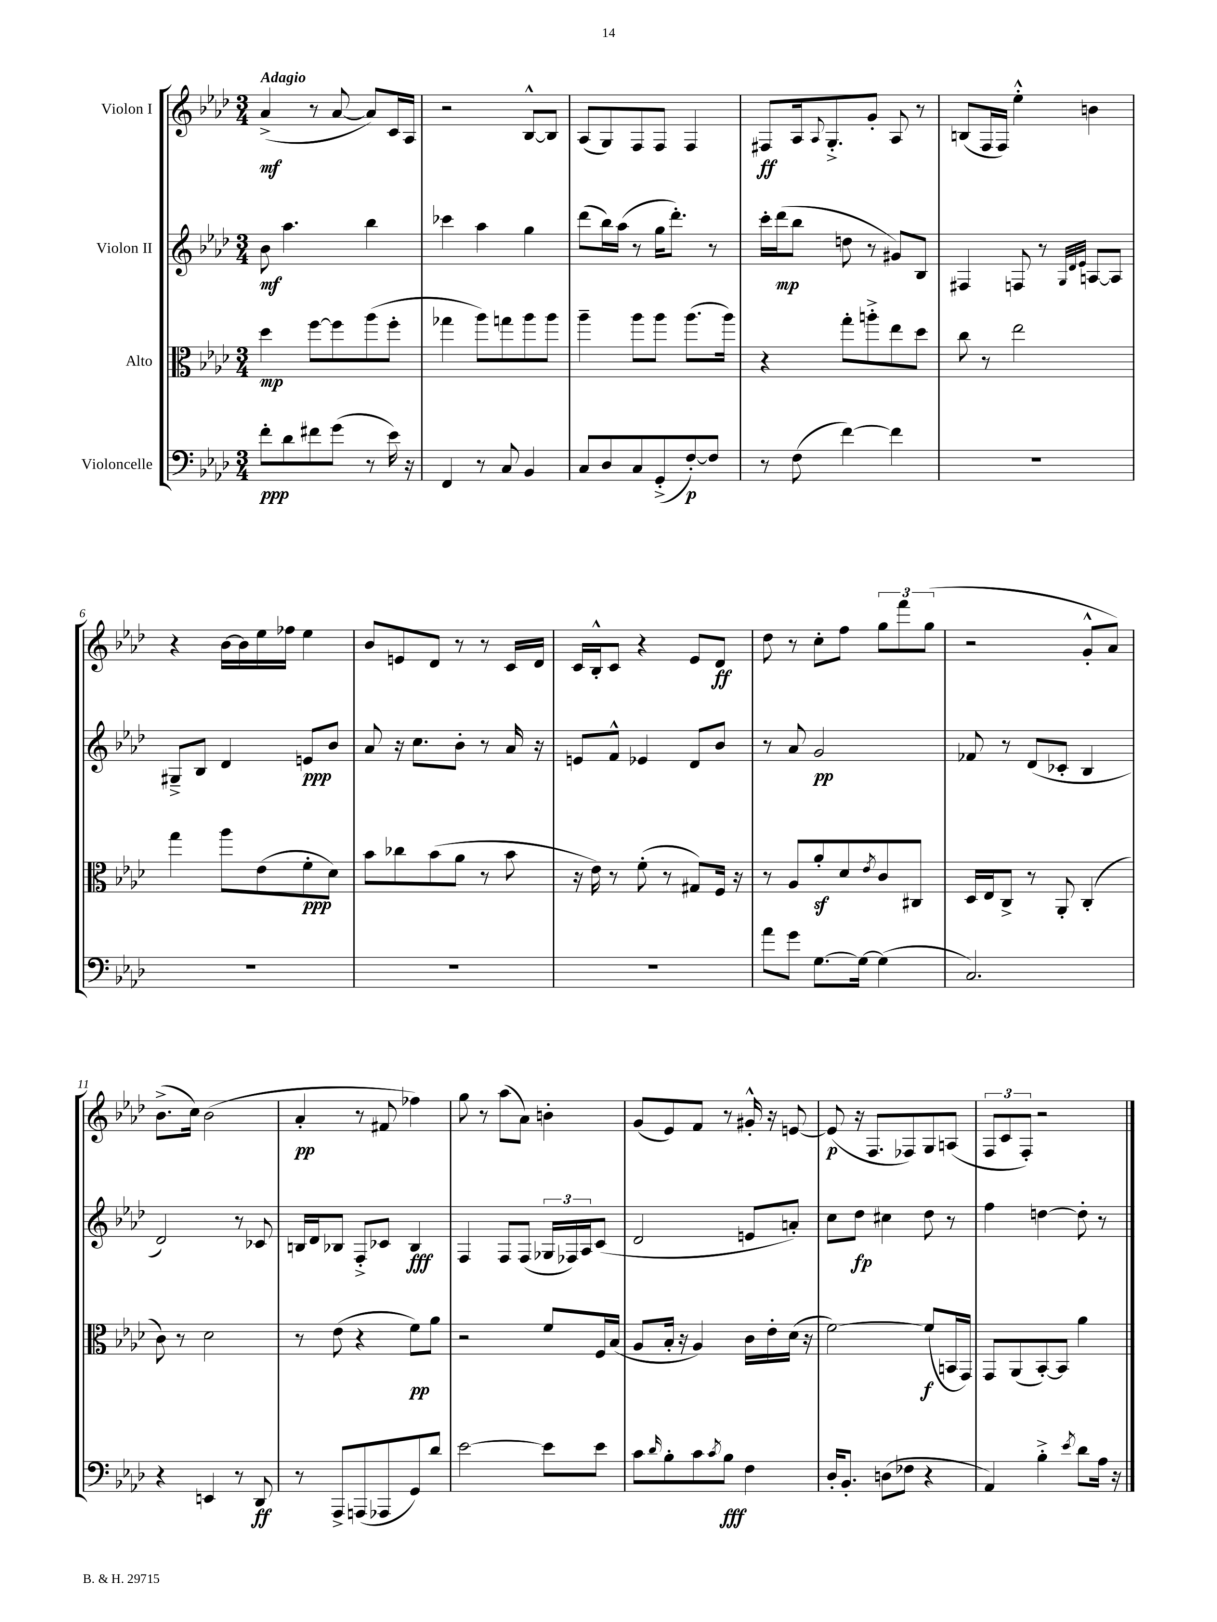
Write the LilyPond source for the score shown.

<<
\new StaffGroup <<
\new Staff = "s0" \with { instrumentName = "Violon I" } {
    \clef treble \key aes \major \numericTimeSignature \time 3/4 \tempo "Adagio"
    aes'4->\mf( r8 aes'8~ aes'8) c'16 aes16 |
    r2 bes8~-^ bes8 |
    aes8( g8) f8 f8 f4 |
    fis8\ff aes16 \appoggiatura { aes8 } g8.-.-> g'8-. aes8 r8 |
    b8( f16 f16) ees''4-.-^ b'4 |
    r4 bes'16~ bes'16 ees''16 fes''16 ees''4 |
    bes'8 e'8 des'8 r8 r8 c'16 des'16 |
    c'16 bes16-.-^ c'8 r4 ees'8 des'8\ff |
    des''8 r8 c''8-. f''8 \tuplet 3/2 { g''8 f'''8 g''8( } |
    r2 g'8-.-^ aes'8) |
    bes'8.->( c''16) bes'2( |
    aes'4-.\pp r8 fis'8 fes''4) |
    g''8 r8 aes''8( aes'8) b'4-. |
    g'8( ees'8) f'8 r8 gis'16-.-^ r16 e'8~ |
    e'8\p( r16 f8. fes8) g8 a8( |
    \tuplet 3/2 { f8 c'8 f8-.) } r2 \bar "|." |
}
\new Staff = "s1" \with { instrumentName = "Violon II" } {
    \clef treble \key aes \major \numericTimeSignature \time 3/4
    bes'8\mf aes''4. bes''4 |
    ces'''4 aes''4 g''4 |
    des'''8( bes''16) aes''16( r8 g''16 des'''8.-.) r8 |
    c'''16-. des'''16\mp( bes''8 d''8 r8 gis'8) bes8 |
    fis4 f8 r8 \grace { g32 des'32 ees'32 } a8~ a8 |
    gis8---> bes8 des'4 e'8\ppp bes'8 |
    aes'8 r16 c''8. bes'8-. r8 aes'16 r16 |
    e'8 f'8-^ ees'4 des'8 bes'8 |
    r8 aes'8 g'2\pp |
    fes'8 r8 des'8( ces'8-. bes4 |
    des'2) r8 ces'8 |
    b16 des'16 bes8 f8-.-> ces'8 bes4\fff |
    f4 f8 f8( \tuplet 3/2 { ges16 fes16) aes16 } c'8( |
    des'2 e'8 a'8-.) |
    c''8 des''8\fp cis''4 des''8 r8 |
    f''4 d''4~ d''8-. r8 \bar "|." |
}
\new Staff = "s2" \with { instrumentName = "Alto" } {
    \clef alto \key aes \major \numericTimeSignature \time 3/4
    des''4\mp f''8~ f''8 aes''8( f''8-. |
    ges''4 aes''8) g''8 aes''8 aes''8 |
    aes''4-- aes''8 aes''8 aes''8.( aes''16) |
    r4 g''8-. a''8-.-> ees''8 des''8 |
    c''8 r8 ees''2 |
    g''4 aes''8 ees'8( f'8-.\ppp des'8) |
    bes'8 ces''8 bes'8( aes'8 r8 bes'8 |
    r16 ees'16) r8 f'8-.( r8 gis8) f16 r16 |
    r8 aes8 aes'8-.\sf des'8 \acciaccatura { ees'8 } c'8 cis8 |
    des16 ees16 c8-> r8 aes,8-. c4-.( |
    c'8) r8 des'2 |
    r8 ees'8( r4 f'8\pp) aes'8 |
    r2 f'8 f16 bes16( |
    aes8 bes16-. r16 aes4) c'16 ees'16-. des'16( r16 |
    f'2~) f'8\f( b,16 g,16) |
    g,8 aes,8( bes,8~-.) bes,8 aes'4 \bar "|." |
}
\new Staff = "s3" \with { instrumentName = "Violoncelle" } {
    \clef bass \key aes \major \numericTimeSignature \time 3/4
    f'8-.\ppp des'8 fis'8 g'8( r8 ees'16) r16 |
    f,4 r8 c8 bes,4 |
    c8 des8 c8 g,8-.->( f8~-.\p) f8 |
    r8 f8( f'4~) f'4 |
    R2. |
    R2. |
    R2. |
    R2. |
    aes'8 g'8 g8.~ g16~ g4( |
    c2.) |
    r4 e,4 r8 des,8\ff |
    r8 aes,,8-> a,,8( aes,,8 g,8) des'8 |
    ees'2~ ees'8 ees'8 |
    c'8 \grace { des'16 } bes8-. c'8 \acciaccatura { c'8 } bes8\fff f4 |
    des16-. bes,8.-. d8( fes8 r4 |
    aes,4) bes4-.-> \acciaccatura { ees'8 } des'8 aes16 r16 \bar "|." |
}
>>
>>
